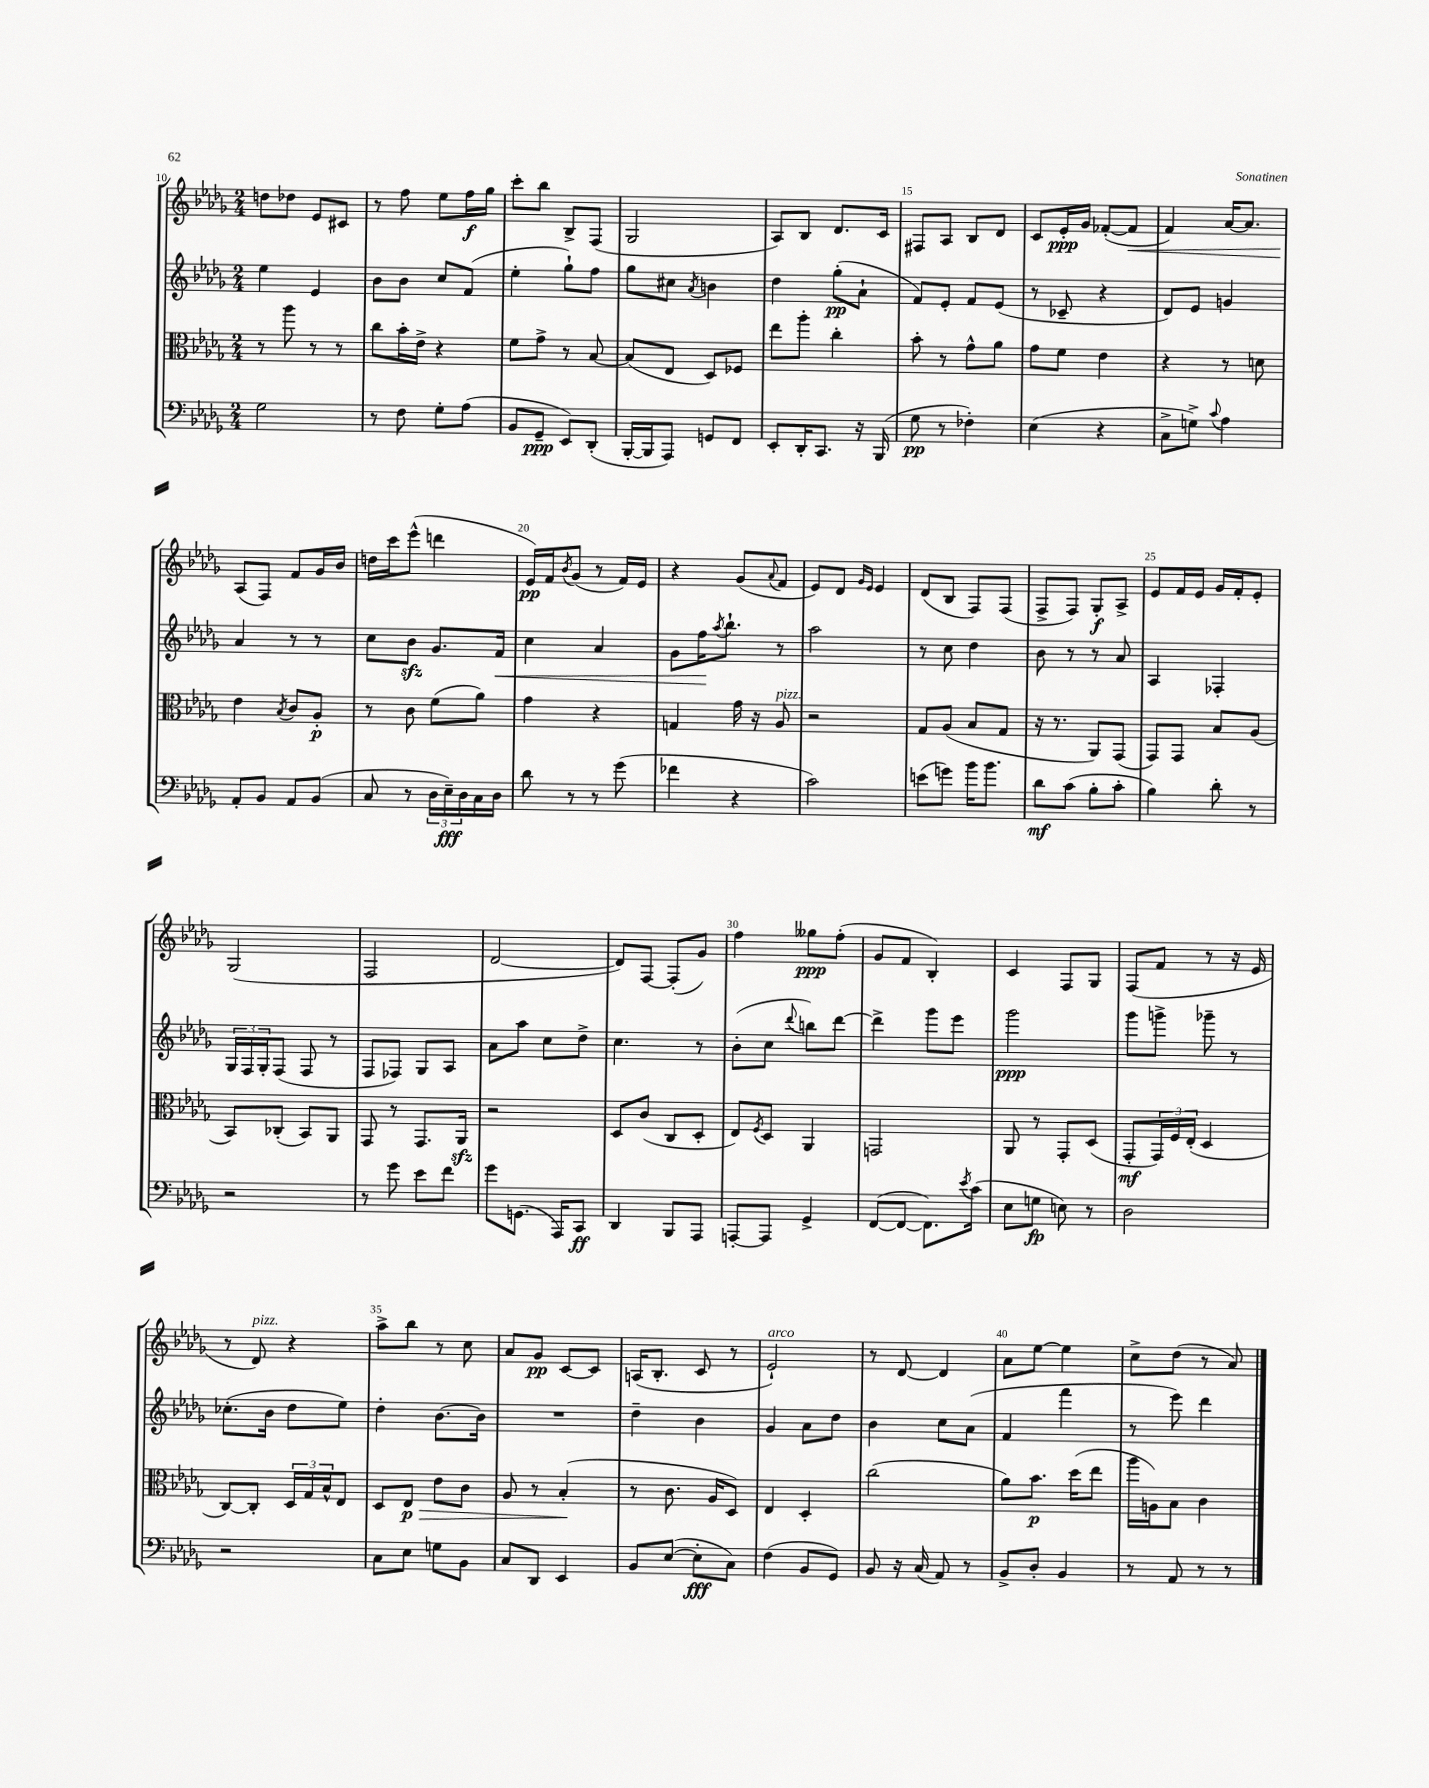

**kern	**kern	**kern	**kern
*staff4	*staff3	*staff2	*staff1
*clefF4	*clefC3	*clefG2	*clefG2
*k[b-e-a-d-g-]	*k[b-e-a-d-g-]	*k[b-e-a-d-g-]	*k[b-e-a-d-g-]
*M2/4	*M2/4	*M2/4	*M2/4
2G-	8r	4ee-	8dd
.	8aa-	.	8dd-
.	8r	4e-	8e-
.	8r	.	8c#
=	=	=	=
8r	8cc	8b-	8r
8F	16b-'	8b-	8ff
.	16e-^	.	.
8G-'	4r	8cc	8ee-
(8A-	.	(8f	16ff
.	.	.	16gg-
=	=	=	=
8BB-	8f	4ee-'	8ccc'
8GG-~	8g-^	.	8bb-
8EE-)	8r	8gg-`)	8B-^
(8DD-'	[8B-	8ff	(8F
=	=	=	=
[16BBB-'	(8B-]	8gg-	2G-
16BBB-]	.	.	.
8AAA-)	8E-	8cc#	.
.	.	8qa-	.
8GG	8D-)	4b	.
8FF	8F-	.	.
=	=	=	=
8EE-'	8ee-	4dd-	8A-)
16DD-'	8aa-'	.	8B-
8.CC	.	.	.
.	4cc'	(8gg-'	8.d-
16r	.	8a-`	.
(16BBB-	.	.	16c
=	=	=	=
8G-	8b-'	8f)	8F#
8r	8r	8e-'	8A-
4F-')	8g-^^	8f	8B-
.	8a-	(8e-	8d-
=	=	=	=
(4E-	8g-	8r	8c
.	8f	8c-~	16e-'
.	.	.	16g-
4r	4e-	4r	([8f-'
.	.	.	8f-]
=	=	=	=
8C^	4r	8d-)	4f)
8G^)	.	8e-	.
8qqc	.	.	.
4A-	8r	4g	[16a-
.	.	.	8.a-]
.	8d	.	.
=	=	=	=
8AA-'	4e-	4a-	(8A-
8BB-	.	.	8F)
.	8qB-	.	.
8AA-	8c	8r	8f
(8BB-	8A-'	8r	16g-
.	.	.	16b-
=	=	=	=
8C	8r	8cc	16dd
.	.	.	16ccc
8r	8c	8b-	(8eee-^^
24D-	(8f	8.g-	4ddd
24E-~)	.	.	.
24D-	.	.	.
16C	8a-)	.	.
16D-	.	16f	.
=	=	=	=
8d-	4g-	4cc	16e-)
.	.	.	16f
.	.	.	8qb-
8r	.	.	(8g-
8r	4r	4a-	8r
(8g-	.	.	16f)
.	.	.	16e-
=	=	=	=
4f-	4G	8g-	4r
.	.	16ff	.
.	.	8qaa-	.
.	.	8.bb-`	.
4r	16g-	.	(8g-
.	16r	.	.
.	.	.	8qqa-
.	8A-	8r	8f
=	=	=	=
2c)	2r	2aa-	8e-)
.	.	.	8d-
.	.	.	16qqg-
.	.	.	16qqe-
.	.	.	4e-
=	=	=	=
(8e	8G-	8r	(8d-
8g)	(8A-	8cc	8B-
16b-	8B-	4dd-	8F)
8.b-	.	.	.
.	8G-	.	(8F
=	=	=	=
8d-	16r	8b-	8F^
.	8.r	.	.
(8c	.	8r	8F)
8B-'	8AA-)	8r	8G-'
8c'	(8GG-	8a-	8A-^
=	=	=	=
4B-)	8GG-)	4A-	8e-
.	8GG-	.	16f
.	.	.	16e-
8d-'	8B-	4F-'	16g-
.	.	.	16f'
8r	(8A-	.	8e-'
=	=	=	=
2r	8BB-)	24G-	(2G-
.	.	24F	.
.	.	24G-'	.
.	(8C-'	(8F	.
.	8BB-)	8F	.
.	8AA-	8r	.
=	=	=	=
8r	8GG-	8F	2F
8g-	8r	8F-)	.
8e-	8.GG-	8G-	.
8f	.	8A-	.
.	16AA-	.	.
=	=	=	=
8g-	2r	8a-	[2d-
(8.GG	.	8aa-	.
.	.	8cc	.
16AAA-)	.	.	.
8CC	.	8dd-^	.
=	=	=	=
4DD-	8D-	4.cc	8d-])
.	(8c	.	[8F
8BBB-	8C	.	(8F']
8AAA-	8D-'	8r	8g-)
=	=	=	=
[8AAA'	8E-)	(8b-'	4ff
.	8qF	.	.
8AAA]	8D-	8cc	.
.	.	8qqddd-	.
4GG-^	4AA-	8bb)	8gg--
.	.	[8ddd-	(8ff'
=	=	=	=
([8FF	2GG	4ddd-^]	8g-
8FF_	.	.	8f
8.FF])	.	8ggg-	4B-')
.	.	8eee-	.
8qe-	.	.	.
(16c	.	.	.
=	=	=	=
8E-	8AA-	2ggg-	4c
8G	8r	.	.
8E)	8GG-'	.	8F
8r	(8D-	.	8G-
=	=	=	=
2D-	8GG-'	8ggg-	(8F
.	24GG-)	8ggg^	8f
.	24F	.	.
.	(24E-'	.	.
.	4D-	8ggg-~	8r
.	.	8r	16r
.	.	.	16e-
=	=	=	=
2r	[8C)	(8.cc-'	8r
.	8C']	.	8d-)
.	.	16b-	.
.	24D-	8dd-	4r
.	24G-	.	.
.	24B-^^	.	.
.	8E-	8ee-)	.
=	=	=	=
8C	8D-	4dd-'	8aa-^
8E-	8E-	.	8bb-
8G	8e-	[8.b-	8r
8BB-	8c	.	8cc
.	.	16b-]	.
=	=	=	=
8C	8A-	2r	8a-
8DD-	8r	.	8g-
4EE-	(4B-'	.	[8c
.	.	.	8c]
=	=	=	=
8BB-	8r	4dd-~	(16A
.	.	.	8.B-'
([8E-	8.c	.	.
8E-']	.	4b-	8c
.	16A-	.	.
8C)	8D-)	.	8r
=	=	=	=
(4F	4E-	4g-	2e-`)
8BB-	4D-'	8a-	.
8GG-)	.	8dd-	.
=	=	=	=
8BB-	(2cc	4b-	8r
16r	.	.	[8d-
(16C	.	.	.
8AA-)	.	8cc	4d-]
8r	.	(8a-	.
=	=	=	=
8BB-^	8a-)	4f	8a-
8D-'	8.b-	.	[8ee-
4BB-	.	4fff	4ee-]
.	(16dd-	.	.
.	8ee-	.	.
=	=	=	=
8r	16aa-	8r	8cc^
.	16A)	.	.
8AA-	8B-	8eee-)	(8dd-
8r	4c	4ddd-	8r
8r	.	.	8a-)
==	==	==	==
*-	*-	*-	*-
